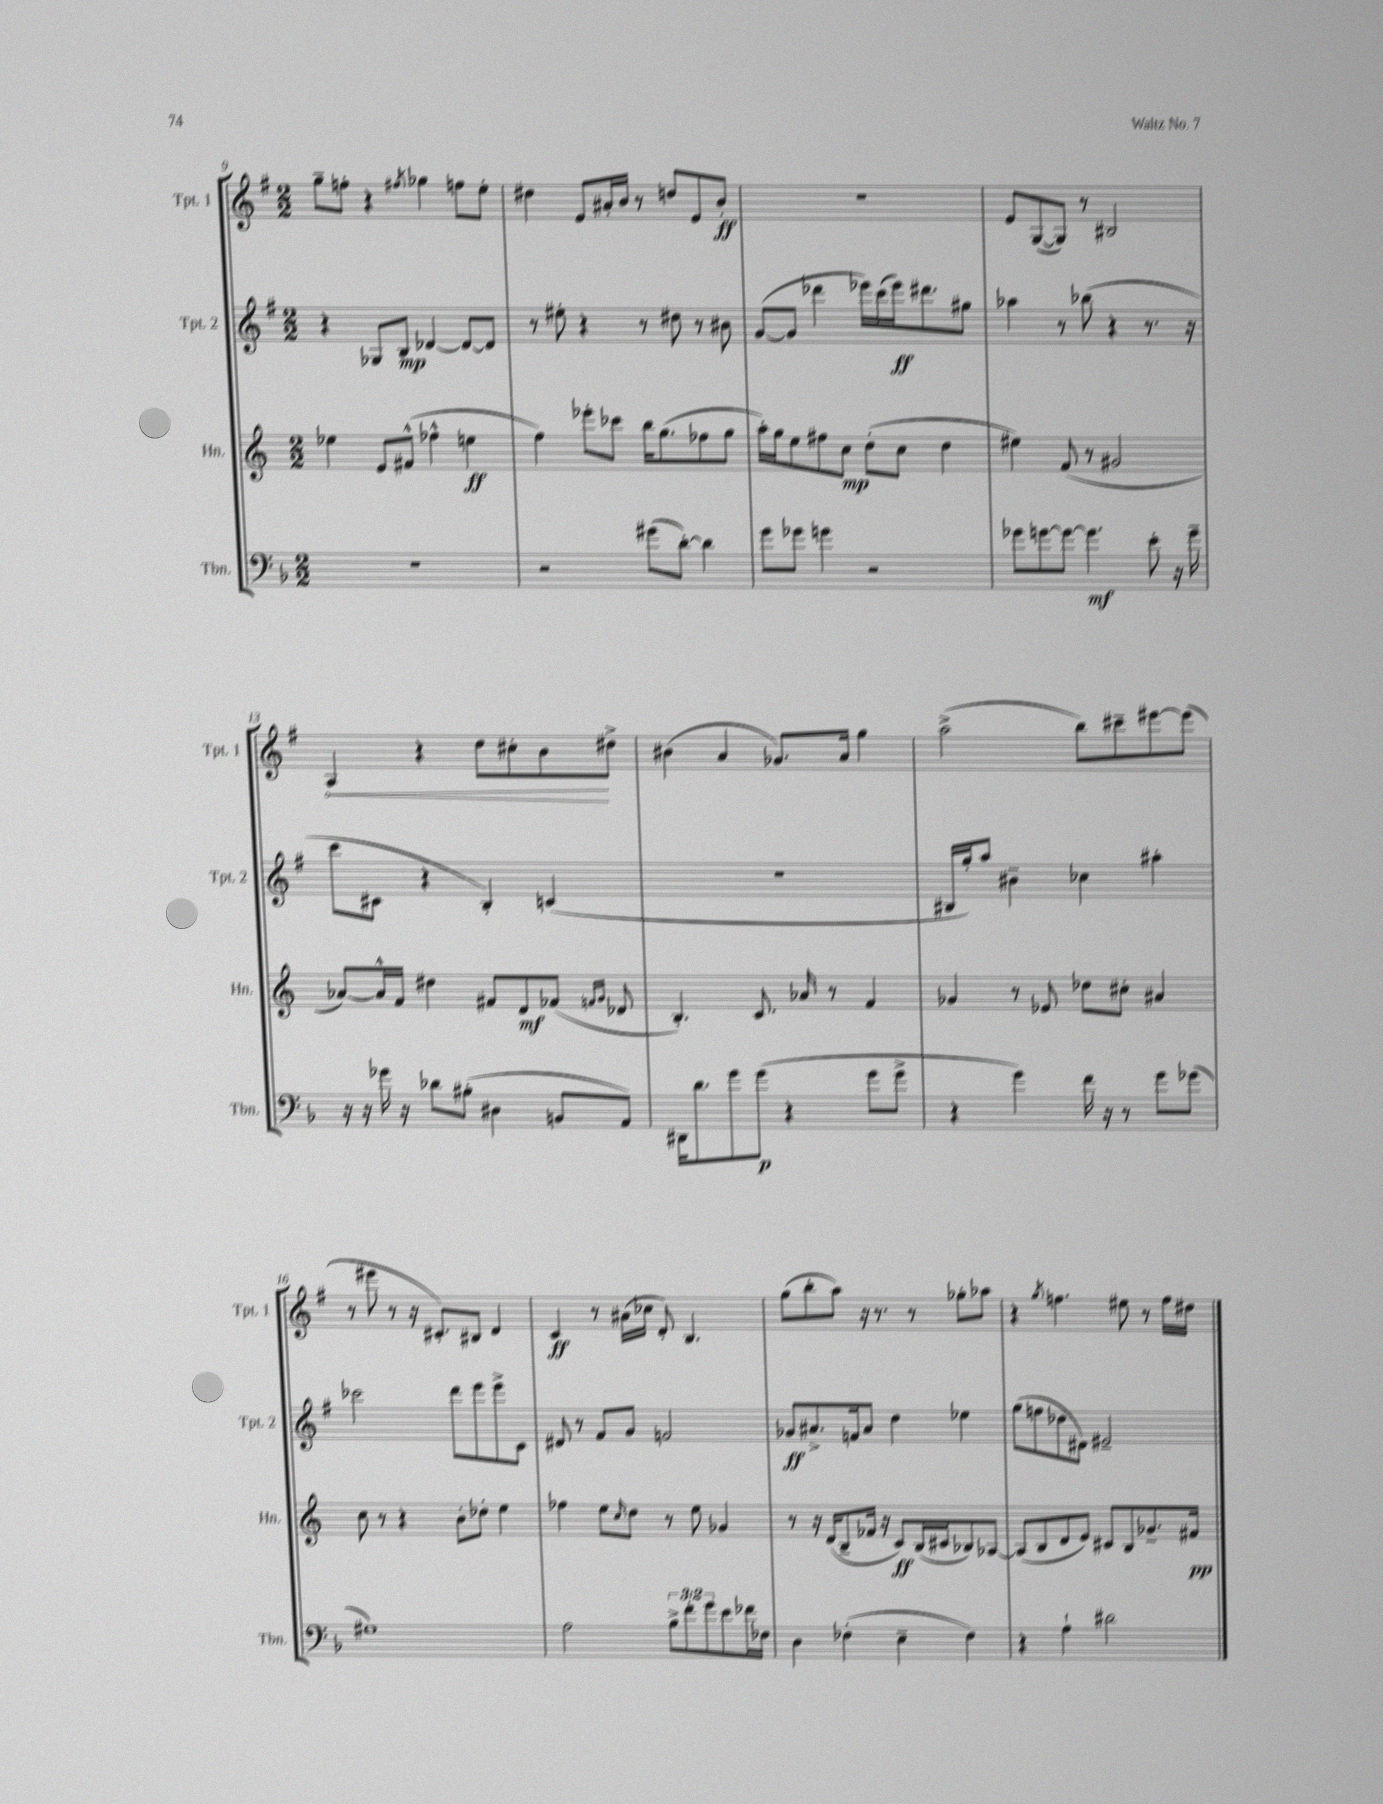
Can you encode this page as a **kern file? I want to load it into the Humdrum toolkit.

**kern	**kern	**kern	**kern
*staff4	*staff3	*staff2	*staff1
*clefF4	*clefG2	*clefG2	*clefG2
*k[b-]	*k[]	*k[f#]	*k[f#]
*M2/2	*M2/2	*M2/2	*M2/2
1r	4ee-	4r	8gg~
.	.	.	8ff'
.	8e	8G-	4r
.	(8f#^^	8B	.
.	.	.	8qff#
.	4ff-^^	[4d-	4gg-
.	4ee	8d-_	8ff
.	.	8d-]	8ee'
=	=	=	=
2r	4ff)	8r	4dd#
.	.	8ee#'	.
.	8eee-'	4r	8e
.	8ccc-	.	16a#'
.	.	.	16b
(8g#	16bb	8r	8r
.	(8.gg	.	.
[8d')	.	8dd#	8dd
4d]	8ff-	8r	8e
.	8gg	8b#	8b'
=	=	=	=
8g	16aa')	([8g	1r
.	16gg	.	.
8g-	8ee	8g]	.
4g	8ff#	4ddd-	.
.	8cc	.	.
2r	(8dd'	16eee-)	.
.	.	(16ccc	.
.	8cc	16eee-)	.
.	.	8.ddd#	.
.	4dd	.	.
.	.	8gg#	.
=	=	=	=
8g-	4ee#)	4aa-	8e
[8g	.	.	([8G
8g_	(8f	8r	8G])
4.g]	8r	(8bb-	8r
.	2g#	4r	2B#
8e'	.	8.r	.
16r	.	.	.
16g~	.	16r	.
=	=	=	=
16r	[8a-)	8ccc	4A
16r	.	.	.
16g-	16a-^^]	8c#	.
16r	16f	.	.
8d-	4dd#	4r	4r
(8B#'	.	.	.
4D#	8f#	4B')	8dd
.	8d	.	8cc#'
8BB	(8f-	(4c	8b
.	16qqf	.	.
.	16qqg	.	.
8AA)	8d-	.	8dd#^
=	=	=	=
16DD#	4.B')	1r	(4b#
8.d	.	.	.
8g	.	.	4a
(8g	8.c	.	.
4r	.	.	8.g-)
.	16a-	.	.
.	8r	.	.
.	.	.	16a
8g	4f	.	4gg
8g^	.	.	.
=	=	=	=
4r	4g-	16B#	(2aa^
.	.	16gg')	.
.	.	8aa	.
4g)	8r	4b#~	.
.	8e-	.	.
16f	8dd-	4cc-	8bb)
16r	.	.	.
8r	8cc#'	.	8ccc#~
8g	4a#	4aa#'	[8eee#
(8g-	.	.	(8eee#]
=	=	=	=
1G#)	8cc	2ccc-	8r
.	8r	.	8eee#
.	4r	.	8r
.	.	.	16r
.	.	.	8.c#')
.	8b'	8ddd	.
.	8dd-'	8eee	8B#
.	4ee	8eee^	4d
.	.	8c	.
=	=	=	=
2A	4ff-	8d#	4c
.	.	8r	.
.	8ee	8f#	8r
.	16qqcc	.	.
.	8dd	8g	(16a#
.	.	.	16cc-
12B-^	8r	2f	8d')
12f'	.	.	.
.	8ee	.	4.B
12g	.	.	.
8e	4g-	.	.
16f-	.	.	.
16F-	.	.	.
=	=	=	=
4D	8r	8g-	(8gg
.	16r	8.a#^	8bb'
.	(16d	.	.
(4F-'	8B~	.	8aa)
.	.	16f	.
.	16f-	8a#	16r
.	16r	.	8.r
4E~	8c)	4dd	.
.	(16B	.	8r
.	16c#	.	.
4F-)	8B-)	4ee-	8gg-'
.	[8A-	.	8aa-
=	=	=	=
4r	(8A-]	(8gg	4r
.	8B	8ff	.
.	.	.	8qgg
4A`	8d	8dd-	4.ff
.	8e)	8d#)	.
2d#	8c#	2e#~	.
.	8B	.	8ee#
.	8.g-~	.	8r
.	.	.	16ff
.	16f#	.	16dd#
==	==	==	==
*-	*-	*-	*-
